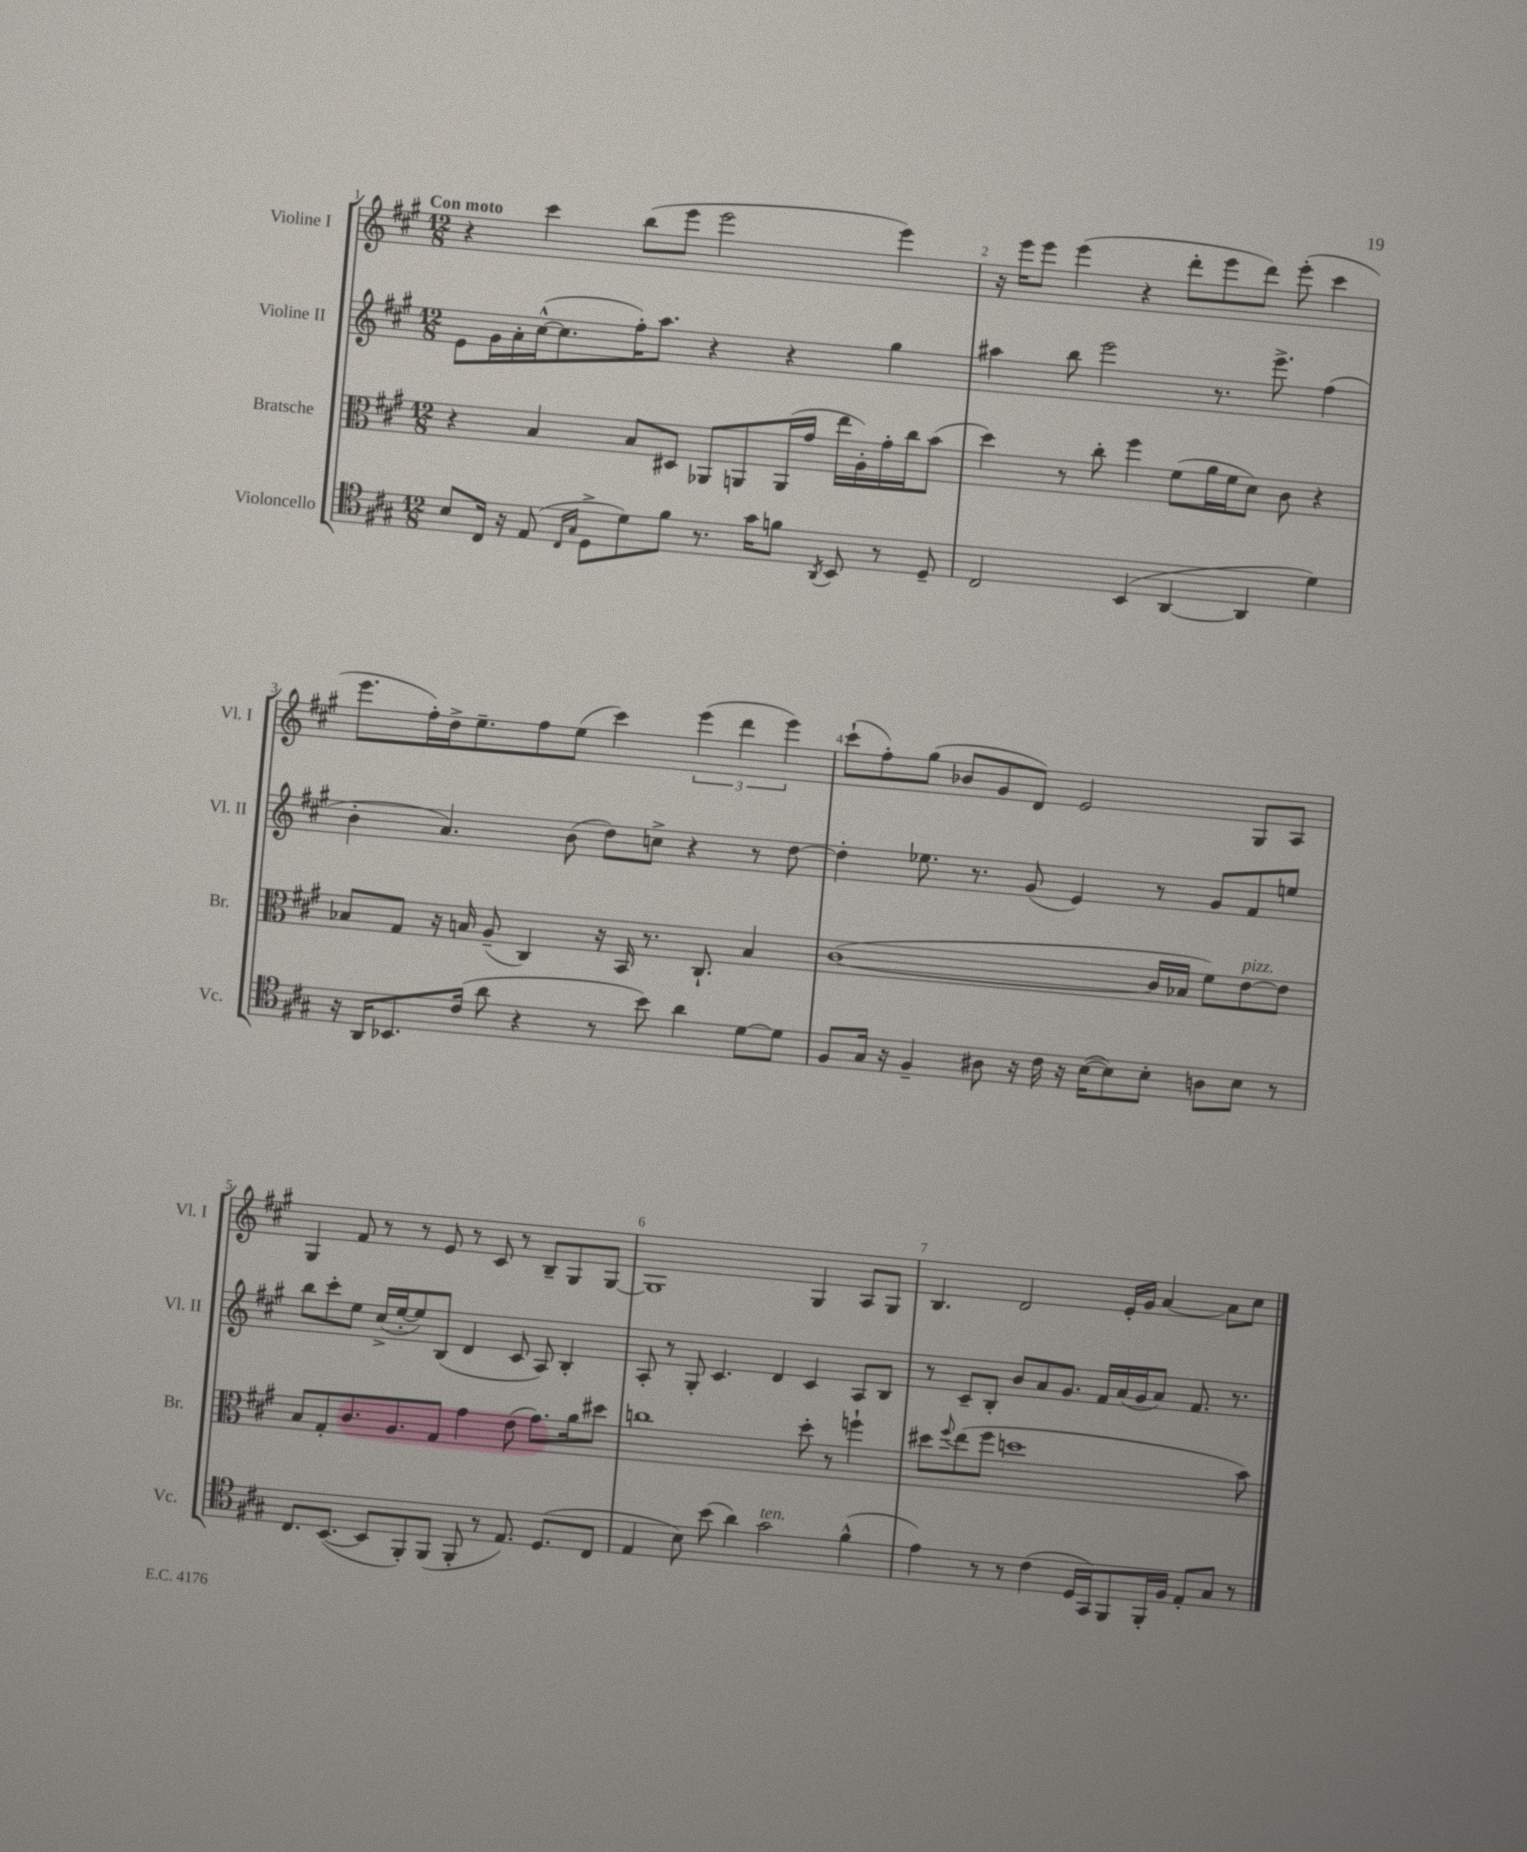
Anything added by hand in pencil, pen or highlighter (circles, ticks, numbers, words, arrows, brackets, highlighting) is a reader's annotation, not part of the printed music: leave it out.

**kern	**kern	**kern	**kern
*part4	*part3	*part2	*part1
*staff4	*staff3	*staff2	*staff1
*I"Violoncello	*I"Bratsche	*I"Violine II	*I"Violine I
*I'Vc.	*I'Br.	*I'Vl. II	*I'Vl. I
*clefC4	*clefC3	*clefG2	*clefG2
*k[f#c#g#]	*k[f#c#g#]	*k[f#c#g#]	*k[f#c#g#]
*M12/8	*M12/8	*M12/8	*M12/8
=1	=1	=1	=1
!	!	!	!LO:TX:a:B:t=Con moto
8B/L	4r	8e\L	4r
16C#/Jk	.	16g#\L	.
16r	.	16a'\	.
(8E/	4B/	([16cc#^^\J	4ccc#\
.	.	8.cc#\]	.
16qqC#/LL	.	.	.
16qqG#/JJ	.	.	.
8D^\L	.	.	.
8d\)	8B/L	16ff#'\K)	(8bb\L
.	.	8.aa\J	.
8f#\J	8D#X/J	.	8eee\J
8.r	8AA-X/L	4r	2eee\
.	8AAn/	.	.
16g#\KL	.	.	.
8fn\J	(16AA/L	4r	.
.	16g#/JJ	.	.
8qAA/	.	.	.
8BB/	16ee\LL	.	.
.	16A'\)	.	.
8r	16g#'\	4gg#\	4eee\)
.	16cc#\J	.	.
8D~/	(8b\J	.	.
=2	=2	=2	=2
2C#/	4dd\)	4aa#X\	16r
.	.	.	16eee\KL
.	.	.	8eee\J
.	8r	8bb\	(4eee\
.	8cc#'\	2eee\	.
(4BB/	4ff#\	.	4r
[4AA/	(8f#\L	.	8ddd'\L
.	16a\L	8.r	8eee\
.	16f#\J	.	.
4AA/]	8d\J)	.	8ddd\J)
.	.	8.eee^\	.
.	8c#\	.	(8eee'\
4d\)	4r	(4ff#\	4ccc#\
!!LO:LB:g=z
=3	=3	=3	=3
16r	8B-X/L	4b'\	8.eee\L
16AA/KL	.	.	.
8.BB-X/	8G#/J	.	.
.	.	.	16ff#'\L)
.	16r	4.a/)	16dd^\J
(16c#/Jk	16Bn/	.	8.ee~\
8a\	(8A~/	.	.
4r	4C#/)	.	8ff#\
.	.	(8b\	(8ee\J
8r	16r	8dd\L)	4ccc#\)
.	16BB/	.	.
8b\)	8.r	8ccn^\J	.
4a\	.	4r	(6eee\
.	8.C#`/	.	.
.	.	.	6ddd\
[8d\L	4B/	8r	.
.	.	.	6eee\)
8d\J]	.	[8dd\	.
=4	=4	=4	=4
8F#/L	([1c#	4dd'\]	(8ccc#`\L
16G#/Jk	.	.	8ff#'\)
16r	.	.	.
4F#~/	.	8.ee-X\	(8gg#\J
.	.	.	8b-X/L
.	.	8.r	.
8A#X\	.	.	8g#/
16r	.	(8g#/	8d/J)
16c#\	.	.	.
16r	.	4e/)	2e/
([16B\KL	.	.	.
8B\])	.	.	.
8B'\J	16c#/LL]	8r	.
.	16B-X/JJ	.	.
8An\L	8f#\L)	8g#/L	.
!	!LO:TX:a:i:t=pizz.	!	!
8B\J	[8e\	8f#/	8G#/L
8r	8e\J]	8een/J	8A/J
!!LO:LB:g=z
=5	=5	=5	=5
8.C#/L	8B/L	8bb\L	4G#/
.	8G#'/	8ccc#'\	.
([8.BB/J	.	.	.
.	8.c#/	8ee\J	8f#/
8BB/L]	.	(16cc#^/LL	8r
.	8.A/	[16ee'/J	.
8FF#'/)	.	8ee/])	8r
(8FF#/J	8G#/J	(8B/J	8e/
8FF#'/	4g#\	4d/	8r
8r	.	.	8c#/
8.E/)	(8e\	8c#/	8r
.	8.g#\L)	8A/)	8B~/L
(8.D/L	.	.	.
.	.	4B'/	8G#/
.	16a\k	.	.
8C#/J	8dd#X\J	.	[8G#/J
=6	=6	=6	=6
4E/	1ccn	8A'/	1G#]
.	.	8r	.
8B\)	.	8G#'/	.
(8b\	.	4.c#/	.
4a\)	.	.	.
!LO:TX:a:i:t=ten.	!	!	!
2g#\	.	4d/	.
.	8dd'\	4c#/	4G#/
.	8r	.	.
(4f#^^\	4ffn`\	8A/L	8A/L
.	.	8B/J	8G#/J
=7	=7	=7	=7
4e\)	8dd#X\L	8r	4.B/
.	8qqff#/	.	.
.	(8ee\	8c#~/L	.
8r	8ff#\J	8B'/J	.
8r	1ddn	8b/L	2d/
(4c#\	.	8a/	.
.	.	8.g#/J	.
16D/LL	.	.	.
16GG#/J)	.	16f#/LL	.
8FF#/	.	(16a/	16e'/LL
.	.	16g#/J	16g#/JJ
16FF#'/L	.	8a/J)	[4a/
16F#/JJ	.	.	.
8E'/L	.	8.f#/	.
8G#/J	.	.	8a\L]
.	.	8.r	.
8r	8b\)	.	8cc#\J
==	==	==	==
*-	*-	*-	*-
